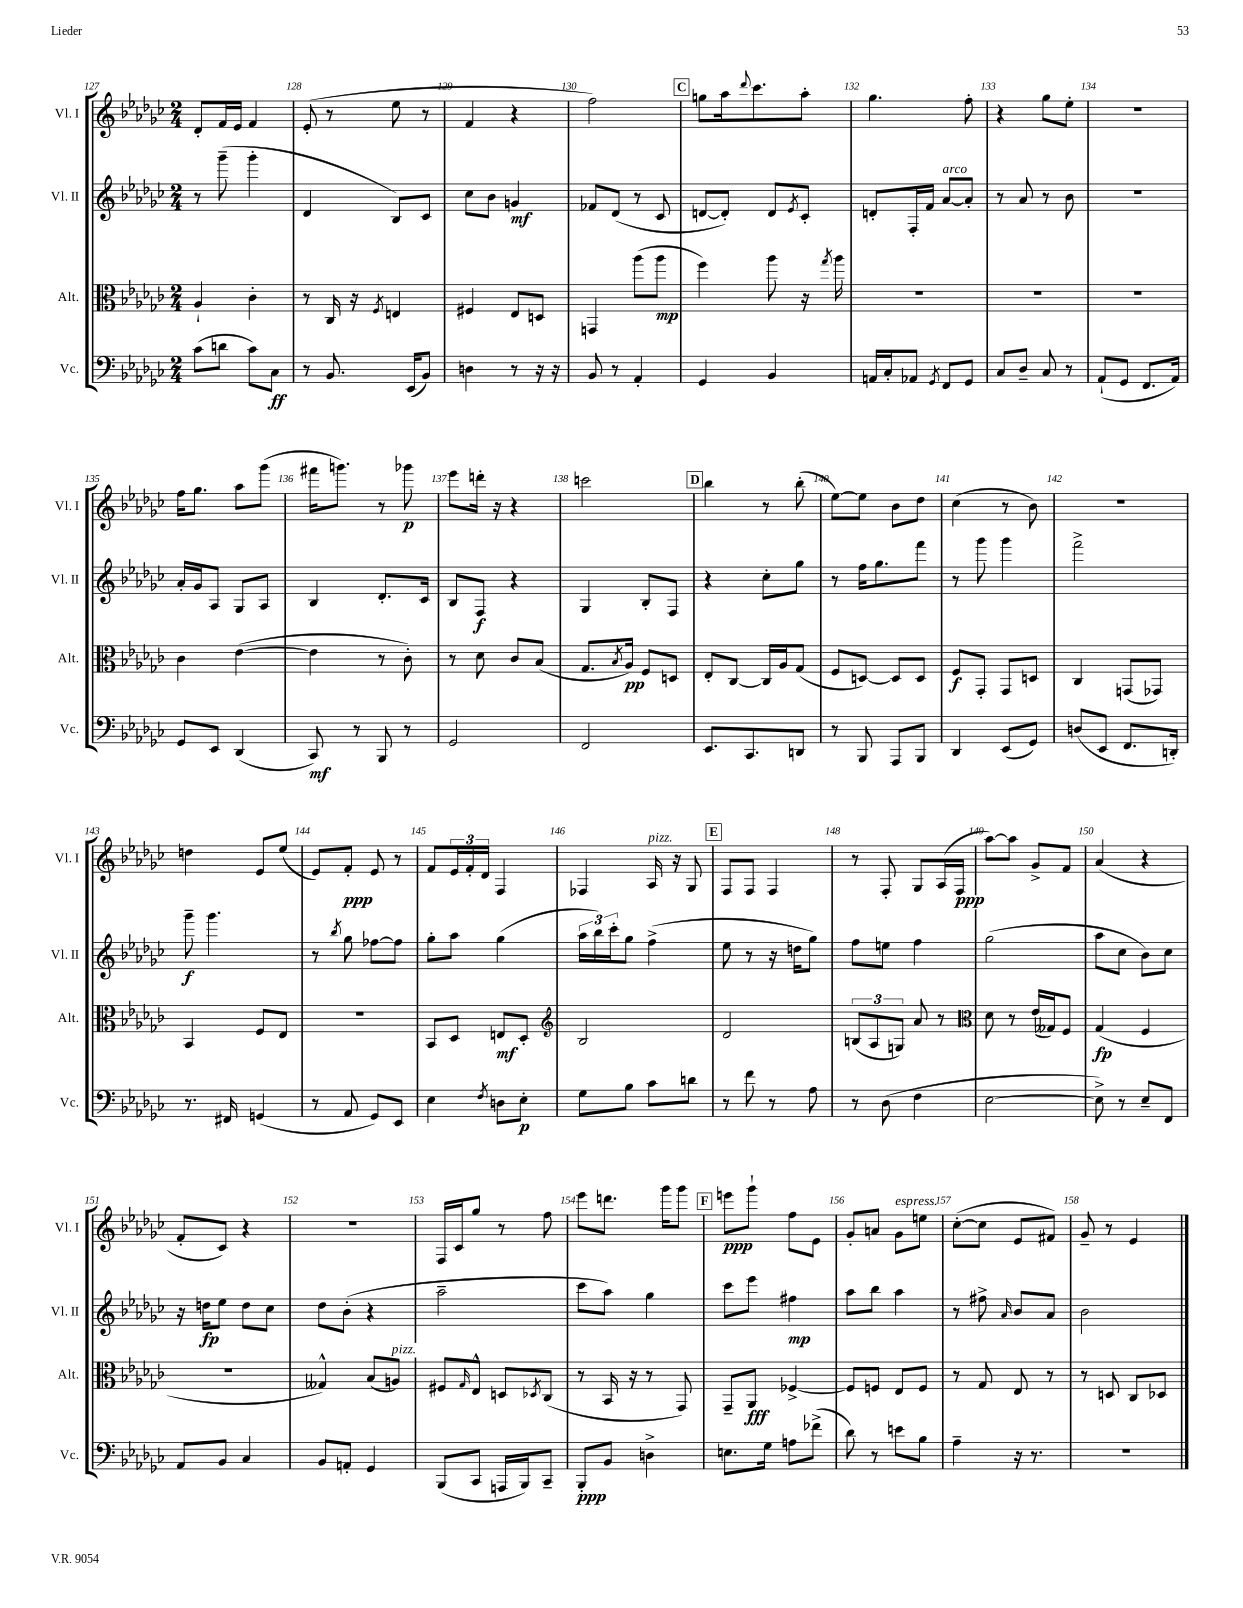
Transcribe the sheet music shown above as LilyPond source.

<<
\new StaffGroup <<
\new Staff = "s0" \with { instrumentName = "Vl. I" shortInstrumentName = "Vl. I" } {
    \clef treble \key ges \major \numericTimeSignature \time 2/4
    des'8-. f'16 ees'16 f'4 |
    ees'8-.( r8 ees''8 r8 |
    f'4 r4 |
    f''2) |
    \mark \markup { \box "C" } g''8 aes''16 \appoggiatura { des'''8 } ces'''8. aes''8-. |
    ges''4. f''8-. |
    r4 ges''8 ees''8-. |
    r2 |
    f''16 ges''8. aes''8 ges'''8( |
    fis'''16 g'''8.) r8 ges'''8\p |
    ees'''8 d'''16-. r16 r4 |
    c'''2 |
    \mark \markup { \box "D" } bes''4 r8 bes''8-.( |
    ees''8~) ees''8 bes'8 des''8 |
    ces''4( r8 bes'8) |
    R2 |
    d''4 ees'8 ees''8( |
    ees'8) f'8-.\ppp ees'8 r8 |
    f'8 \tuplet 3/2 { ees'16 f'16-. des'16 } f4 |
    fes4 aes16^\markup { \italic "pizz." } r16 ges8 |
    \mark \markup { \box "E" } f8 f8 f4 |
    r8 f8-. ges8 aes16( f16\ppp |
    aes''8~) aes''8 ges'8-> f'8 |
    aes'4( r4 |
    f'8-. ces'8) r4 |
    R2 |
    f16 ces'16 ges''8 r8 f''8 |
    ees'''8 d'''8. ges'''16 ges'''8 |
    \mark \markup { \box "F" } e'''8\ppp ges'''8-! f''8 ees'8 |
    ges'8-. a'8 ges'8^\markup { \italic "espress." } e''8 |
    ces''8~-.( ces''8 ees'8 fis'8) |
    ges'8-- r8 ees'4 \bar "|." |
}
\new Staff = "s1" \with { instrumentName = "Vl. II" shortInstrumentName = "Vl. II" } {
    \clef treble \key ges \major \numericTimeSignature \time 2/4
    r8 ges'''8--( ges'''4-. |
    des'4 bes8) ces'8 |
    ces''8 bes'8 g'4\mf |
    fes'8 des'8( r8 ces'8 |
    \mark \markup { \box "C" } d'8~ d'8-.) d'8 \acciaccatura { ees'8 } ces'8-. |
    d'8-. f16-. f'16 aes'8~^\markup { \italic "arco" } aes'8-. |
    r8 aes'8 r8 bes'8 |
    R2 |
    aes'16-. ges'16 aes8 ges8 aes8 |
    bes4 des'8.-. ces'16 |
    bes8 f8\f r4 |
    ges4 bes8-. f8 |
    \mark \markup { \box "D" } r4 ces''8-. ges''8 |
    r8 f''16 ges''8. f'''8 |
    r8 ges'''8 ges'''4 |
    f'''2-> |
    ges'''8--\f ges'''4. |
    r8 \acciaccatura { bes''8 } ges''8 fes''8~ fes''8 |
    ges''8-. aes''8 ges''4( |
    \tuplet 3/2 { aes''16 bes''16) ces'''16-. } ges''8 f''4->( |
    \mark \markup { \box "E" } ees''8 r8 r16 d''16 ges''8) |
    f''8 e''8 f''4 |
    ges''2( |
    aes''8 ces''8 bes'8) ces''8 |
    r16 d''16\fp ees''8 d''8 ces''8 |
    des''8 bes'8-.( r4 |
    aes''2-- |
    ces'''8 aes''8) ges''4 |
    \mark \markup { \box "F" } ces'''8 ees'''8 fis''4\mp |
    aes''8 bes''8 aes''4 |
    r8 fis''8-> \grace { aes'16 } bes'8 aes'8 |
    bes'2 \bar "|." |
}
\new Staff = "s2" \with { instrumentName = "Alt." shortInstrumentName = "Alt." } {
    \clef alto \key ges \major \numericTimeSignature \time 2/4
    aes4-! ces'4-. |
    r8 ces16 r16 \acciaccatura { f8 } e4 |
    fis4 ees8 d8 |
    g,4 aes''8( aes''8\mp |
    \mark \markup { \box "C" } f''4) aes''8 r16 \acciaccatura { ges''8 } aes''16 |
    R2 |
    R2 |
    R2 |
    ces'4 ees'4~( |
    ees'4 r8 ces'8-.) |
    r8 des'8 ces'8 bes8( |
    ges8. \acciaccatura { bes8 } aes16\pp) f8 d8 |
    \mark \markup { \box "D" } ees8-. ces8~ ces16 aes16 ges8( |
    f8 d8~) d8 d8 |
    f8\f ges,8-. ges,8 d8 |
    ces4 g,8( ges,8) |
    bes,4 f8 ees8 |
    R2 |
    bes,8 des8 e8\mf des8-. |
    \clef treble bes2 |
    \mark \markup { \box "E" } des'2 |
    \tuplet 3/2 { b8( aes8 g8) } aes'8 r8 |
    \clef alto des'8 r8 ees'16( geses16) f8 |
    ges4\fp( f4 |
    R2 |
    geses4-^) bes8( a8^\markup { \italic "pizz." }) |
    fis8 \grace { ges16 } ees8-^ d8 \acciaccatura { des8 } ces8( |
    r8 bes,16 r16 r8 ges,8) |
    \mark \markup { \box "F" } ges,8-- aes,8\fff fes4~-> |
    fes8 f8 ees8 f8 |
    r8 ges8 ees8 r8 |
    r8 d8 ces8 des8 \bar "|." |
}
\new Staff = "s3" \with { instrumentName = "Vc." shortInstrumentName = "Vc." } {
    \clef bass \key ges \major \numericTimeSignature \time 2/4
    ces'8( d'8 ces'8) ces8\ff |
    r8 bes,8. ees,16( bes,8) |
    d4 r8 r16 r16 |
    bes,8 r8 aes,4-. |
    \mark \markup { \box "C" } ges,4 bes,4 |
    a,16 ces16-. aes,8 \acciaccatura { ges,8 } f,8 ges,8 |
    ces8 des8-- ces8 r8 |
    aes,8-!( ges,8 f,8. aes,16) |
    ges,8 ees,8 des,4( |
    ces,8\mf) r8 bes,,8 r8 |
    ges,2 |
    f,2 |
    \mark \markup { \box "D" } ees,8. ces,8. d,8 |
    r8 bes,,8 aes,,8 bes,,8 |
    des,4 ees,8( ges,8) |
    d8( ees,8 f,8. d,16-.) |
    r8. fis,16 g,4( |
    r8 aes,8 ges,8) ees,8 |
    ees4 \acciaccatura { f8 } d8 ees8-.\p |
    ges8 bes8 ces'8 d'8 |
    \mark \markup { \box "E" } r8 f'8 r8 aes8 |
    r8 des8( f4 |
    ees2~ |
    ees8->) r8 ees8-- f,8 |
    aes,8 bes,8 ces4 |
    bes,8 a,8-. ges,4 |
    bes,,8( ces,8 a,,16 bes,,16) ces,8-- |
    bes,,8-.\ppp bes,8 d4-> |
    \mark \markup { \box "F" } e8. ges16 a8 fes'8->( |
    des'8) r8 e'8 bes8 |
    aes4-- r16 r8. |
    R2 \bar "|." |
}
>>
>>
\layout { \context { \Score currentBarNumber = #127 \override BarNumber.break-visibility = ##(#f #t #t) barNumberVisibility = #all-bar-numbers-visible } }
